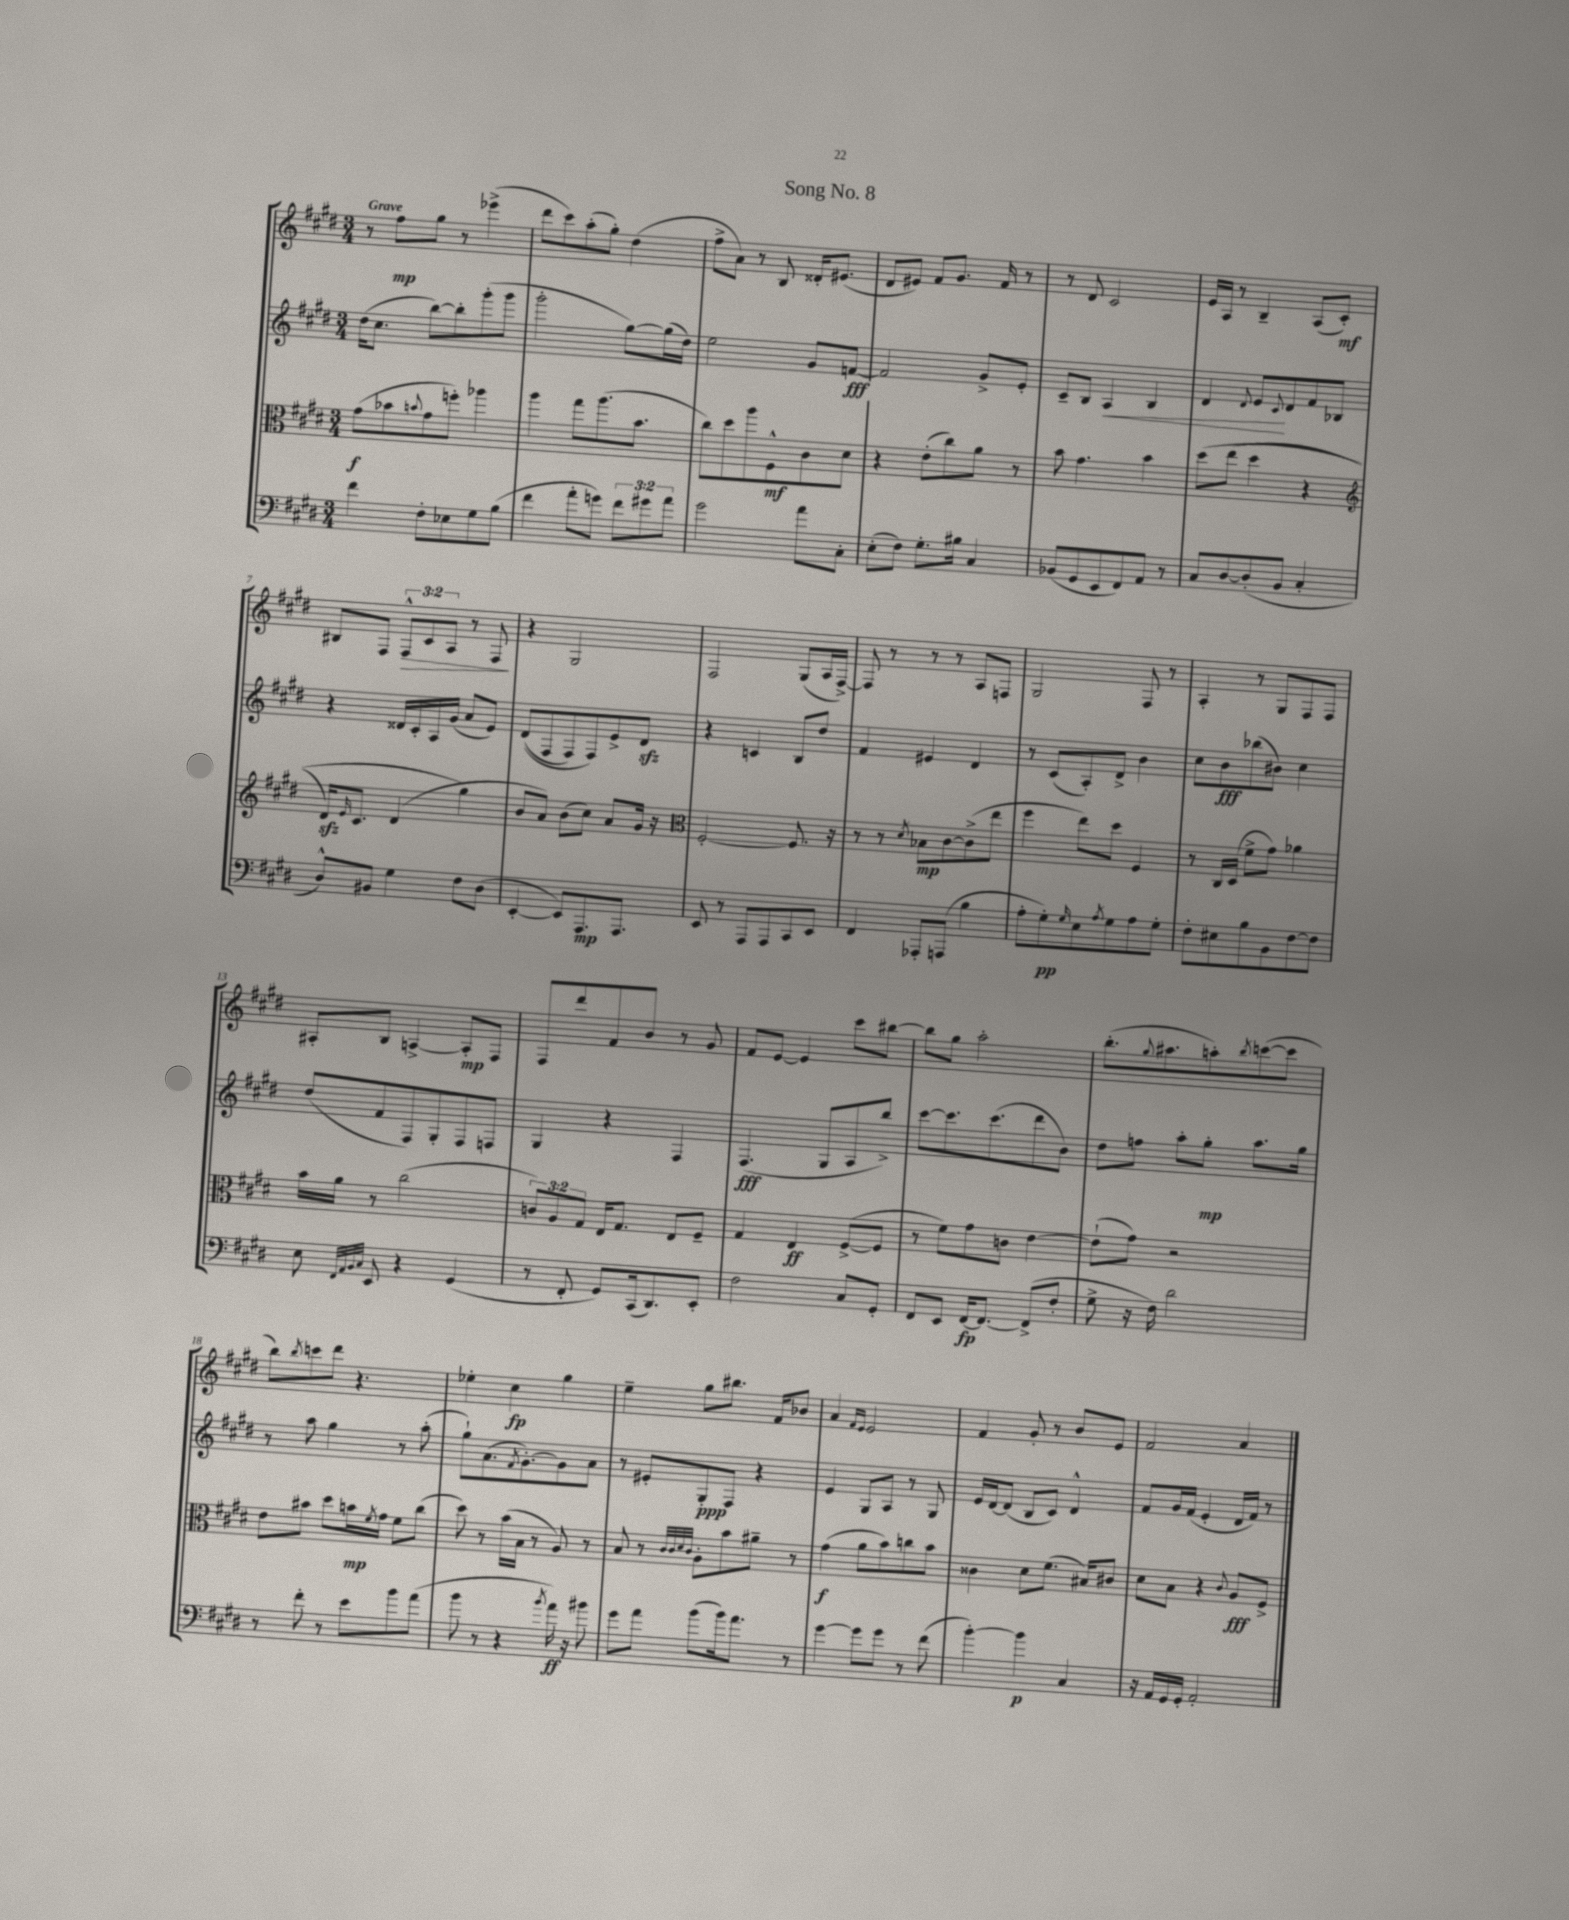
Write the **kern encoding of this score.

**kern	**kern	**kern	**kern
*staff4	*staff3	*staff2	*staff1
*clefF4	*clefC3	*clefG2	*clefG2
*k[f#c#g#d#]	*k[f#c#g#d#]	*k[f#c#g#d#]	*k[f#c#g#d#]
*M3/4	*M3/4	*M3/4	*M3/4
4f#	(8g#	(16dd#	8r
.	.	8.cc#	.
.	8b-	.	8ff#
.	8qqb	.	.
8F#'	8g#	[8bb)	8gg#
8E-	8ff')	8bb']	8r
8G#	4aa-	(8ggg#'	(4eee-^
(8B	.	8ggg#	.
=	=	=	=
4f#	4aa	2ggg#'	8ddd#
.	.	.	8ccc#)
8a'	8gg#	.	(8aa'
8g)	(8.aa	.	8gg#')
12f#	.	[8gg#)	(4dd#
.	8.b	.	.
12g#	.	.	.
.	.	(16gg#]	.
12a	.	.	.
.	.	16dd#)	.
=	=	=	=
2g#	8cc#)	2ee	8ff#^
.	8dd#	.	8a)
.	8aa	.	8r
.	8F#^^	.	8B
8a	8c#	8g#	16d##'
.	.	.	(8.e#
8C#'	8d#	[8f	.
=	=	=	=
(8E'	4r	2f]	8d#
8F#)	.	.	8e#)
8.G#'	(8e'	.	8f#
.	8cc#)	.	8.g#
16B#	.	.	.
4C#	8a	8g#^	.
.	.	.	16f#
.	8r	8e'	8r
=	=	=	=
(8BB-	8b	8c#~	8r
8GG#	4.g#	8B	8d#
8EE	.	4A	2c#
8FF#)	.	.	.
8AA	4b	4B	.
8r	.	.	.
=	=	=	=
8C#	&(8dd#	4d#	16e
.	.	.	16A
[8D#	(8ee	.	8r
.	.	8qqd#	.
(8D#']	4dd#	8e	4B~
.	.	8qqc#	.
8BB	.	8d#	.
4C#'	4r	8f#	(8A
.	.	8B-	8c#')
=	=	=	=
*	*clefG2	*	*
8D#^^)	16d#)	4r	8B#
.	16qqe	.	.
.	8.c#	.	.
8BB#	.	.	8F#
4G#	(4d#	16d##	12F#^^
.	.	16c#'	.
.	.	.	12c#
.	.	16A	.
.	.	.	12A
.	.	(16g#	.
8F#	4gg#&)	8a	8r
(8D#	.	8e)	8F#
=	=	=	=
[4EE'	8b	&((8d#	4r
.	8a)	8F#	.
8EE])	(8b	8F#)	2G#
8.AAA	8cc#)	8F#&)	.
.	8a	8e^	.
8.AAA	.	.	.
.	16g#	8d#	.
.	16r	.	.
=	=	=	=
*	*clefC3	*	*
8EE	[2F#'	4r	2F#
8r	.	.	.
8AAA	.	4c	.
8AAA	.	.	.
8CC#	8.F#]	8B	(8G#
8EE	.	8dd#	16A
.	16r	.	[16F#^)
=	=	=	=
4FF#	8r	4f#	8F#]
.	8r	.	8r
.	8qd#	.	.
8AAA-'	8B-	4e#	8r
(8AAA	[8c#	.	8r
4B	(8c#^]	4d#	8A
.	8ee	.	8F
=	=	=	=
8A'	4ff#	8r	2G#
8G#')	.	(8c#	.
16qqG#	.	.	.
8E	8ee)	8A')	.
8qA	.	.	.
8G#	8dd#	8d#^	.
8A	4F#	4b	8F#
8G#'	.	.	8r
=	=	=	=
8F#'	8r	8cc#	4A'
8E#	16C#	8b	.
.	(16D#	.	.
8B	8f#^	(8bb-	8r
8BB	8g#)	8b#)	8G#
[8F#	4a-	4cc#	8F#
8F#]	.	.	8F#
=	=	=	=
8E	16b	(8dd#	8A#'
.	16a	.	.
32qqFF#	.	.	.
32qqAA	.	.	.
32qqBB	.	.	.
32qqC#	.	.	.
8EE	8r	8f#	8B
4r	(2cc#	8F#)	[4A^
.	.	8G#'	.
(4GG#	.	8F#	8A']
.	.	8F	8F#
=	=	=	=
8r	12c)	4G#	8F#
.	12A	.	.
8FF#'	.	.	8ddd#
.	12G#	.	.
8GG#)	16E	4r	8f#
.	8.G#	.	.
(16CC#	.	.	8b
8.DD#)	.	.	.
.	8E	4F#	8r
8EE'	8F#~	.	8g#
=	=	=	=
2F#	4G#	(4.F#	8f#
.	.	.	[8e
.	4E	.	4e]
.	.	8G#	.
8C#	([8F#^	8A	8ccc#
8GG#'	8F#]	8bb^)	[8bb#
=	=	=	=
8FF#	8r	[8ccc#	8bb#]
8EE	8f#)	8.ccc#]	8gg#
[16FF#	8g#	.	2aa'
8.FF#_	.	(8.ccc#	.
.	8c	.	.
(8FF#^]	[4e	8ddd#	.
8F#'	.	8b)	.
=	=	=	=
8G#^	(8e`]	8dd#	(8.bb'
16r	8g#)	8ff	.
.	.	.	8qqgg#
16F#)	.	.	8.aa#
2d#	2r	8aa'	.
.	.	8gg#'	8aa')
.	.	.	8qbb
.	.	8.aa	([8ccc
.	.	.	8ccc]
.	.	16gg#	.
=	=	=	=
8r	8e	8r	8bb)
.	.	.	8qbb
8f#'	8b#	8aa	8ccc
8r	8dd#	4gg#	8ddd#
8e	16b	.	4.r
.	8qf#	.	.
.	16g#	.	.
8b	8f#	8r	.
(8a	(8cc#	(8aa'	.
=	=	=	=
8b	8dd#)	8gg#`)	4ee-'
8r	8r	(8.a	.
4r	(16b	.	4cc#
.	.	8qf#	.
.	16B	[8.g#')	.
.	8r	.	.
8qb	.	.	.
16a)	8A)	8g#]	4gg#
16r	.	.	.
8b#	8r	8a	.
=	=	=	=
8g#	8B	8r	4ee~
8a	8r	8e#'	.
.	32qqc#	.	.
.	32qqc#	.	.
.	32qqd#	.	.
.	32qqc#	.	.
(8b	8A'	8G#'	8gg#
16b)	8b	8F#	8.bb#
8.a	.	.	.
.	8a#~	4r	.
.	.	.	16f#
8r	8r	.	8b-
=	=	=	=
[4g#	(4g#	4e	4a
.	.	.	16qqf#
.	.	.	16qqe
8g#]	8a	8G#	2e
8g#	8b)	8A	.
8r	8cc	8r	.
(8f#	8b	8G#	.
=	=	=	=
[4b')	4c##	16e	4f#
.	.	[16d#	.
.	.	(8d#]	.
4b]	8d#	8B	8g#'
.	(8.f#	8c#)	8r
4C#	.	4d#^^	8b
.	16B#)	.	.
.	8c#	.	8e
=	=	=	=
16r	8d#	8f#	2f#
16AA	.	.	.
16GG#	8B	16g#	.
16GG#'	.	(16f#	.
2AA'	4r	4e'	.
.	8qqc#	.	.
.	8A	16d#	4a
.	.	16f#)	.
.	8F#^	8r	.
==	==	==	==
*-	*-	*-	*-
